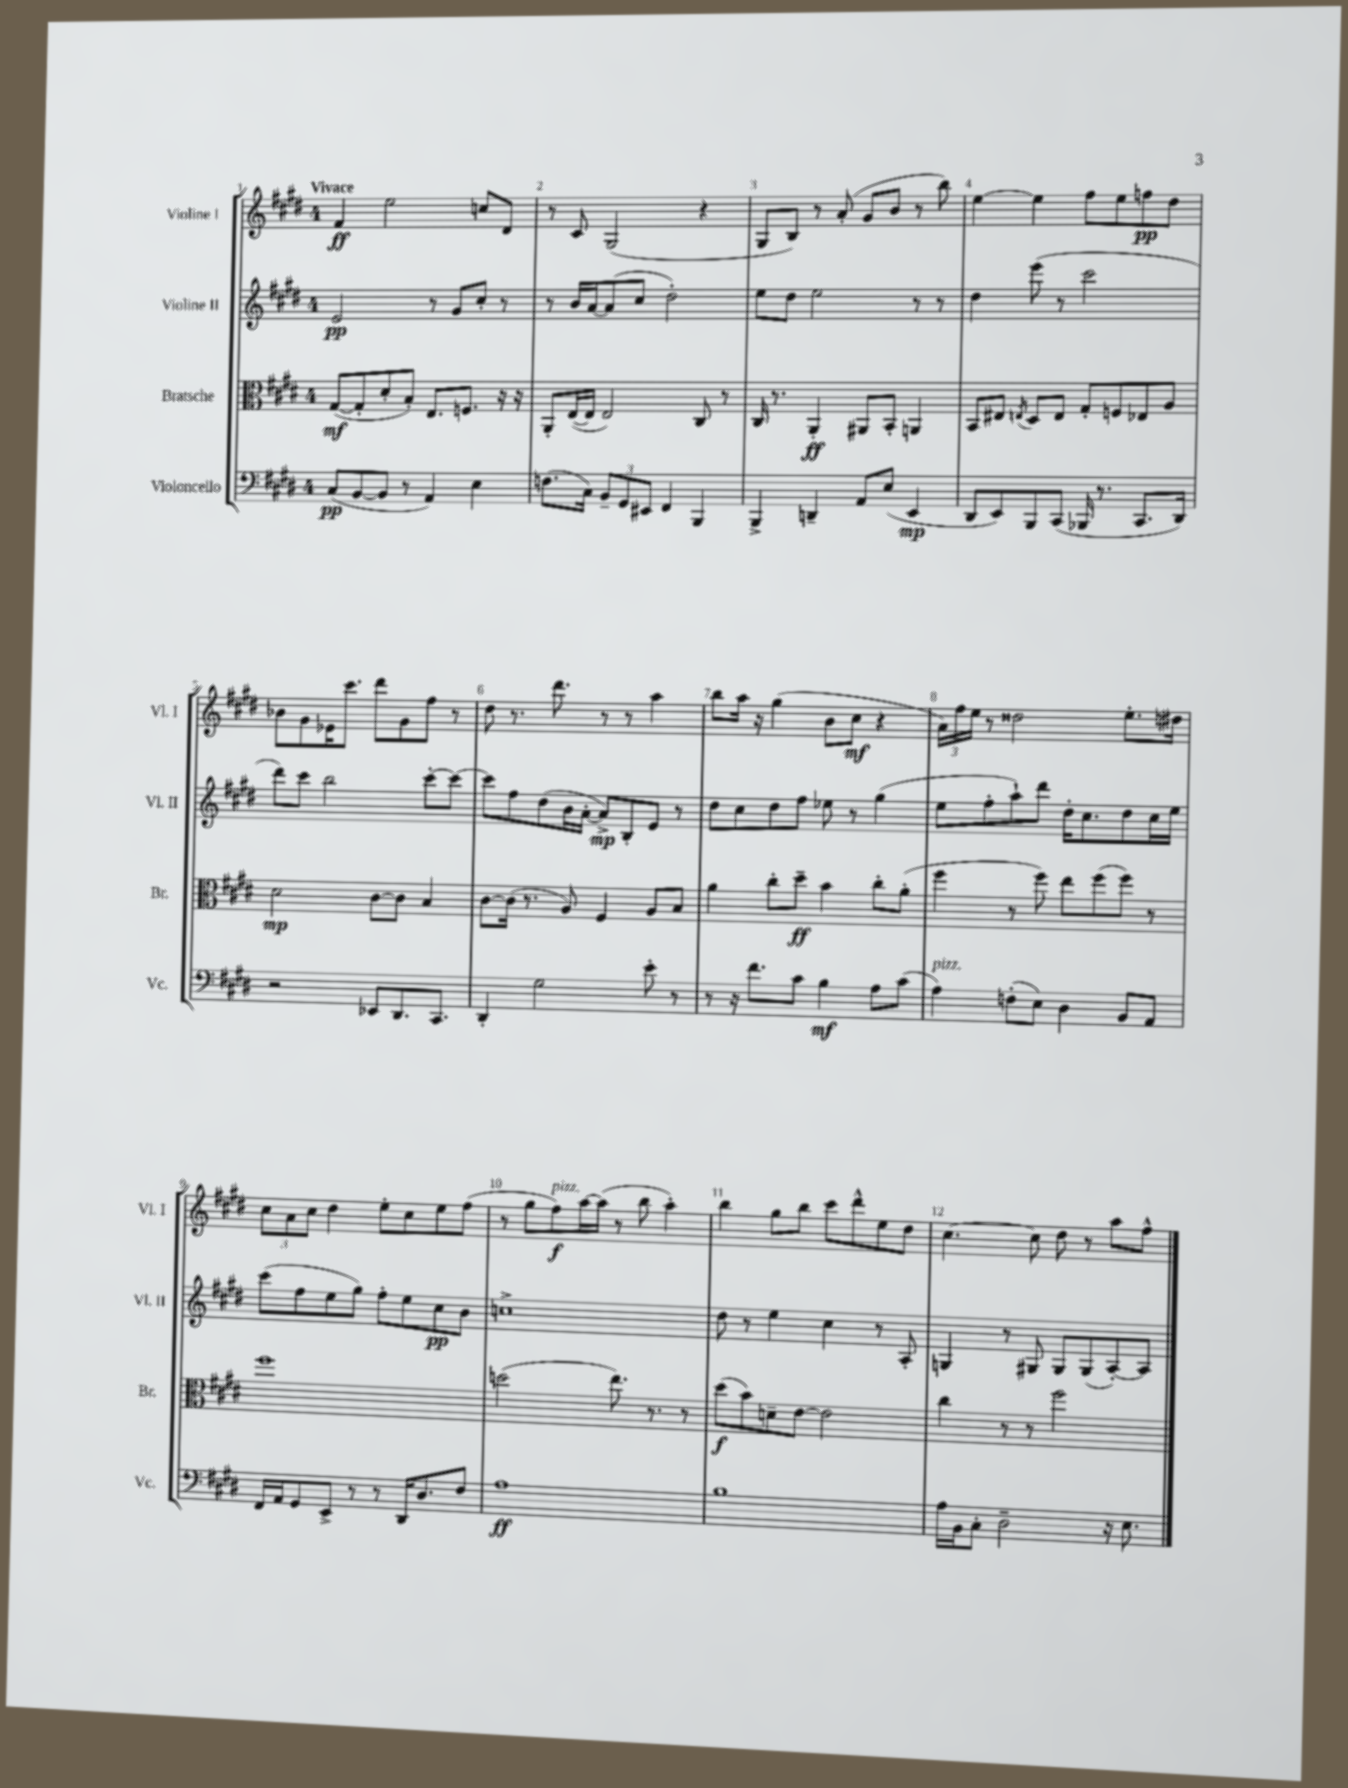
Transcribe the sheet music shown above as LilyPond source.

<<
\new StaffGroup <<
\new Staff = "s0" \with { instrumentName = "Violine I" shortInstrumentName = "Vl. I" } {
    \clef treble \key e \major \once \override Staff.TimeSignature.style = #'single-digit \time 4/4 \tempo "Vivace"
    \autoBeamOff fis'4\ff e''2 c''8[ dis'8] |
    r8 cis'8 gis2( r4 |
    gis8[ b8]) r8 a'8-.( gis'8[ b'8] r8 b''8) |
    e''4~ e''4 fis''8[ e''8 f''8\pp dis''8] |
    bes'8[ gis'8 ees'16 cis'''8.] dis'''8[ gis'8 fis''8] r8 |
    dis''8 r8. dis'''8. r8 r8 a''4 |
    b''8[ a''16] r16 gis''4( b'8[ cis''8]\mf r4 |
    \tuplet 3/2 { a'16[) fis''16 e''16] } r8 disis''2 e''8.[-. dis''16] |
    \tuplet 3/2 { cis''8[ a'8 cis''8] } dis''4 e''8[-. cis''8 e''8 fis''8]( |
    r8 gis''8[ fis''8\f^\markup { \italic "pizz." }) a''16~ a''16]( r8 b''8 a''4-.) |
    b''4 gis''8[ b''8] cis'''8[ dis'''8-^ e''8 dis''8] |
    cis''4.~ cis''8 dis''8 r8 a''8[ fis''8]-^ \bar "|." |
}
\new Staff = "s1" \with { instrumentName = "Violine II" shortInstrumentName = "Vl. II" } {
    \clef treble \key e \major \once \override Staff.TimeSignature.style = #'single-digit \time 4/4
    \autoBeamOff e'2\pp r8 gis'8[ cis''8]-. r8 |
    r8 b'16[ a'16~ a'8( cis''8] dis''2-.) |
    e''8[ dis''8] e''2 r8 r8 |
    dis''4 e'''8( r8 cis'''2 |
    dis'''8[) cis'''8] b''2 cis'''8[~-. cis'''8]~ |
    cis'''8[ fis''8 dis''8( b'16 a'16]~-. a'8[->\mp) b8-. e'8] r8 |
    dis''8[ cis''8 dis''8 fis''8] ees''8 r8 gis''4( |
    e''8[ fis''8-. a''8-!) dis'''8] dis''16[-. cis''8. dis''8 cis''16 e''16] |
    cis'''8[( fis''8 e''8 gis''8]) fis''8[-. e''8 cis''8\pp b'8] |
    c''1-> |
    dis''8 r8 e''4 cis''4 r8 a8-. |
    g4 r8 gis8 gis8[ gis8( a8~-.) a8] \bar "|." |
}
\new Staff = "s2" \with { instrumentName = "Bratsche" shortInstrumentName = "Br." } {
    \clef alto \key e \major \once \override Staff.TimeSignature.style = #'single-digit \time 4/4
    \autoBeamOff gis8[~\mf( gis8-. dis'8-. b8]-.) e8.[ f8.] r16 r16 |
    a,8[-. e16~( e16] e2) cis8 r8 |
    cis16 r8. a,4-.\ff ais,8[ b,8]-. a,4 |
    b,8[ eis8] \acciaccatura { e8 } dis8[ e8] gis8[-. f8 ees8 a8] |
    dis'2\mp cis'8[~ cis'8] b4 |
    cis'8[~ cis'16]( r8. a8) fis4 a8[ b8] |
    a'4 cis''8[-. dis''8]--\ff b'4 cis''8[-. a'8]-.( |
    fis''4 r8 fis''8) e''8[ fis''8( fis''8]) r8 |
    fis''1 |
    d''2( e''8.) r8. r8 |
    dis''8[\f( b'8) d'8-- e'8]~ e'2 |
    cis''4 r8 r8 fis''2 \bar "|." |
}
\new Staff = "s3" \with { instrumentName = "Violoncello" shortInstrumentName = "Vc." } {
    \clef bass \key e \major \once \override Staff.TimeSignature.style = #'single-digit \time 4/4
    \autoBeamOff cis8[\pp( b,8~ b,8] r8 a,4) e4 |
    f8.[( cis16]) \tuplet 3/2 { b,8[-- gis,8 eis,8] } fis,4 b,,4 |
    b,,4-> d,4-- a,8[ e8]( e,4\mp |
    dis,8[ e,8) b,,8 cis,8]( bes,,16 r8. cis,8.[ dis,16]) |
    r2 ees,8[ dis,8. cis,8.] |
    dis,4-. gis2 e'8-. r8 |
    r8 r16 fis'8.[ cis'8] b4\mf a8[ cis'8]( |
    a4^\markup { \italic "pizz." }) f8[-.( e8]) dis4 b,8[ a,8] |
    fis,16[ a,16 gis,8 e,8]-> r8 r8 dis,16[ dis8. fis8] |
    a1\ff |
    b1 |
    a16[ b,16 cis8]-. dis2-- r16 e8. \bar "|." |
}
>>
>>
\layout { \context { \Score \override BarNumber.break-visibility = ##(#f #t #t) barNumberVisibility = #all-bar-numbers-visible } }
